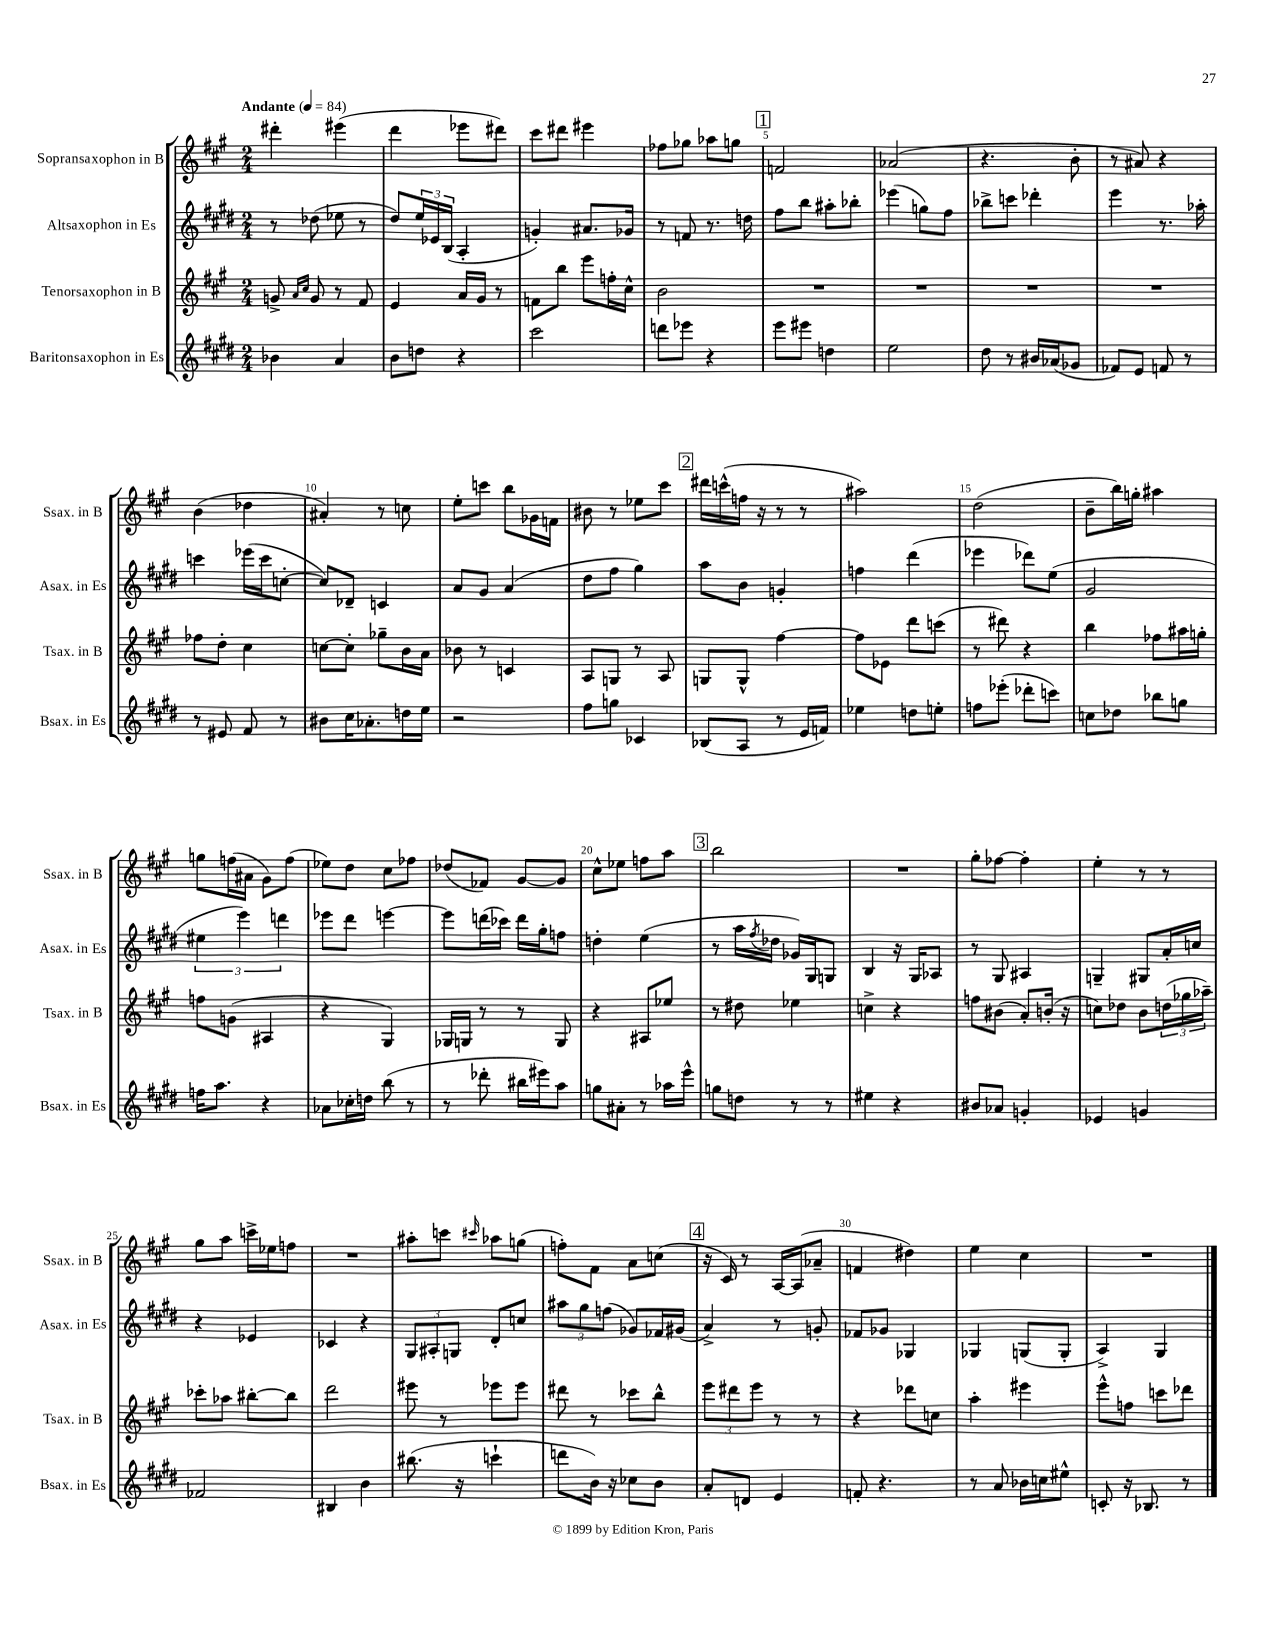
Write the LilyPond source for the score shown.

<<
\new StaffGroup <<
\new Staff = "s0" \with { instrumentName = "Sopransaxophon in B" shortInstrumentName = "Ssax. in B" } {
    \clef treble \key a \major \numericTimeSignature \time 2/4 \tempo "Andante" 4 = 84
    dis'''4-. eis'''4( |
    d'''4 ees'''8 dis'''8) |
    cis'''8 dis'''8 eis'''4 |
    fes''8 ges''8 aes''8 g''8 |
    \mark \markup { \box "1" } f'2 |
    aes'2( |
    r4. b'8-. |
    r8 ais'8) r4 |
    b'4( des''4 |
    ais'4-.) r8 c''8 |
    e''8-. c'''8 b''8 ges'16 f'16 |
    bis'8 r8 ees''8 cis'''8 |
    \mark \markup { \box "2" } dis'''16 c'''16-^( f''16 r16 r8 r8 |
    ais''2) |
    d''2( |
    b'8-- b''16) g''16-. ais''4 |
    g''8 f''16( ais'16 gis'8) f''8( |
    ees''8) d''8 cis''8 fes''8 |
    des''8( fes'8) gis'8~ gis'8 |
    cis''8-^ ees''8 f''8 a''8 |
    \mark \markup { \box "3" } b''2 |
    R2 |
    gis''8-. fes''8~ fes''4-. |
    e''4-. r8 r8 |
    gis''8 a''8 c'''16-> ees''16 f''8 |
    R2 |
    ais''8-. c'''8 \grace { cis'''16 } aes''8 g''8( |
    f''8-.) fis'8 a'8 c''8( |
    \mark \markup { \box "4" } r16 cis'16) r8 a16~ a16( aes'8-- |
    f'4 dis''4) |
    e''4 cis''4 |
    R2 \bar "|." |
}
\new Staff = "s1" \with { instrumentName = "Altsaxophon in Es" shortInstrumentName = "Asax. in Es" } {
    \clef treble \key e \major \numericTimeSignature \time 2/4
    r8 des''8( ees''8 r8 |
    dis''8) \tuplet 3/2 { e''16 ees'16 b16( } a4-. |
    g'4-.) ais'8. ges'16 |
    r8 f'8 r8. d''16 |
    \mark \markup { \box "1" } fis''8 b''8 ais''8-. bes''8-. |
    ees'''4( g''8) fis''8 |
    bes''8-> c'''8 des'''4-. |
    e'''4 r8. aes''16-. |
    c'''4 ees'''16( c'''16 c''8~-. |
    c''8) des'8-- c'4 |
    a'8 gis'8 a'4( |
    dis''8 fis''8 gis''4) |
    \mark \markup { \box "2" } a''8 b'8 g'4-. |
    f''4 dis'''4( |
    ees'''4 des'''8) e''8( |
    gis'2 |
    \tuplet 3/2 { eis''4 e'''4) d'''4 } |
    ees'''8 dis'''8 e'''4~ |
    e'''8 d'''16( ces'''16) d'''16 gis''16-. f''8 |
    d''4-. e''4( |
    \mark \markup { \box "3" } r8 a''16 \acciaccatura { fis''8 } des''16 ges'16) gis16 g8 |
    b4 r16 gis16 aes8 |
    r8 gis8 ais4 |
    g4-- gis8 a'16-. c''16 |
    r4 ees'4 |
    ces'4 r4 |
    \tuplet 3/2 { gis8 ais8-. g8 } dis'8-. c''8 |
    \tuplet 3/2 { ais''8 gis''8 f''8( } ges'8) fes'16 gis'16( |
    \mark \markup { \box "4" } a'4->) r8 g'8-. |
    fes'8 ges'8 ges4 |
    ges4 g8( g8-. |
    a4->) gis4 \bar "|." |
}
\new Staff = "s2" \with { instrumentName = "Tenorsaxophon in B" shortInstrumentName = "Tsax. in B" } {
    \clef treble \key a \major \numericTimeSignature \time 2/4
    g'8-> \grace { a'16 cis''16 } g'8 r8 fis'8 |
    e'4 a'16 gis'16 r8 |
    f'8 b''8 e'''8 f''16-. cis''16-^ |
    b'2 |
    \mark \markup { \box "1" } R2 |
    R2 |
    R2 |
    R2 |
    fes''8 d''8-. cis''4 |
    c''8~ c''8-. ges''8-- b'16 a'16 |
    bes'8 r8 c'4 |
    a8 g8 r8 a8 |
    \mark \markup { \box "2" } g8 g8-^ fis''4~ |
    fis''8 ees'8 d'''8 c'''8( |
    r8 dis'''8) r4 |
    b''4 fes''8 ais''16 g''16-. |
    f''8 g'8( ais4 |
    r4 gis4) |
    ges16 g16 r8 r8 g8 |
    r4 ais8 ees''8 |
    \mark \markup { \box "3" } r8 dis''8 ees''4 |
    c''4-> r4 |
    f''8 bis'8( a'8-.) b'16-.( r16 |
    c''8) des''8 b'8 \tuplet 3/2 { d''16( ges''16 aes''16--) } |
    ces'''8-. aes''8 bis''8~-. bis''8 |
    d'''2 |
    eis'''8 r8 ees'''8 ees'''8 |
    dis'''8 r8 ces'''8 b''8-^ |
    \mark \markup { \box "4" } \tuplet 3/2 { e'''8 dis'''8 e'''8 } r8 r8 |
    r4 des'''8 c''8 |
    a''4-. eis'''4 |
    e'''8-^ f''8 c'''8 des'''8 \bar "|." |
}
\new Staff = "s3" \with { instrumentName = "Baritonsaxophon in Es" shortInstrumentName = "Bsax. in Es" } {
    \clef treble \key e \major \numericTimeSignature \time 2/4
    bes'4 a'4 |
    b'8 d''8 r4 |
    cis'''2 |
    d'''8 ees'''8 r4 |
    \mark \markup { \box "1" } e'''8 eis'''8 d''4 |
    e''2 |
    dis''8 r8 bis'16 aes'16( ges'8 |
    fes'8) e'8 f'8 r8 |
    r8 eis'8 fis'8 r8 |
    bis'8 cis''16 aes'8.-. d''16 e''16 |
    r2 |
    fis''8 g''8 ces'4 |
    \mark \markup { \box "2" } bes8( a8 r8 e'16 f'16) |
    ees''4 d''8 e''8-. |
    f''8 ees'''8-.( des'''8-. c'''8) |
    c''8 des''8 bes''8 g''8 |
    f''16 a''8. r4 |
    aes'8 ces''16-. d''16 b''8( r8 |
    r8 des'''8-. bis''16 eis'''16) a''8 |
    g''8 ais'8-. r8 aes''16 e'''16-^ |
    \mark \markup { \box "3" } g''8 d''8 r8 r8 |
    eis''4 r4 |
    bis'8 aes'8 g'4-. |
    ees'4 g'4 |
    fes'2 |
    bis4 b'4 |
    bis''8.( r16 c'''4-! |
    d'''8 b'16) r16 ces''8 b'8 |
    \mark \markup { \box "4" } a'8-. d'8 e'4 |
    f'8-. r4. |
    r8 a'8 bes'16 c''16 eis''8-^ |
    c'8-. r16 bes8. r8 \bar "|." |
}
>>
>>
\layout { \context { \Score \override BarNumber.break-visibility = ##(#f #t #t) barNumberVisibility = #(every-nth-bar-number-visible 5) } }
